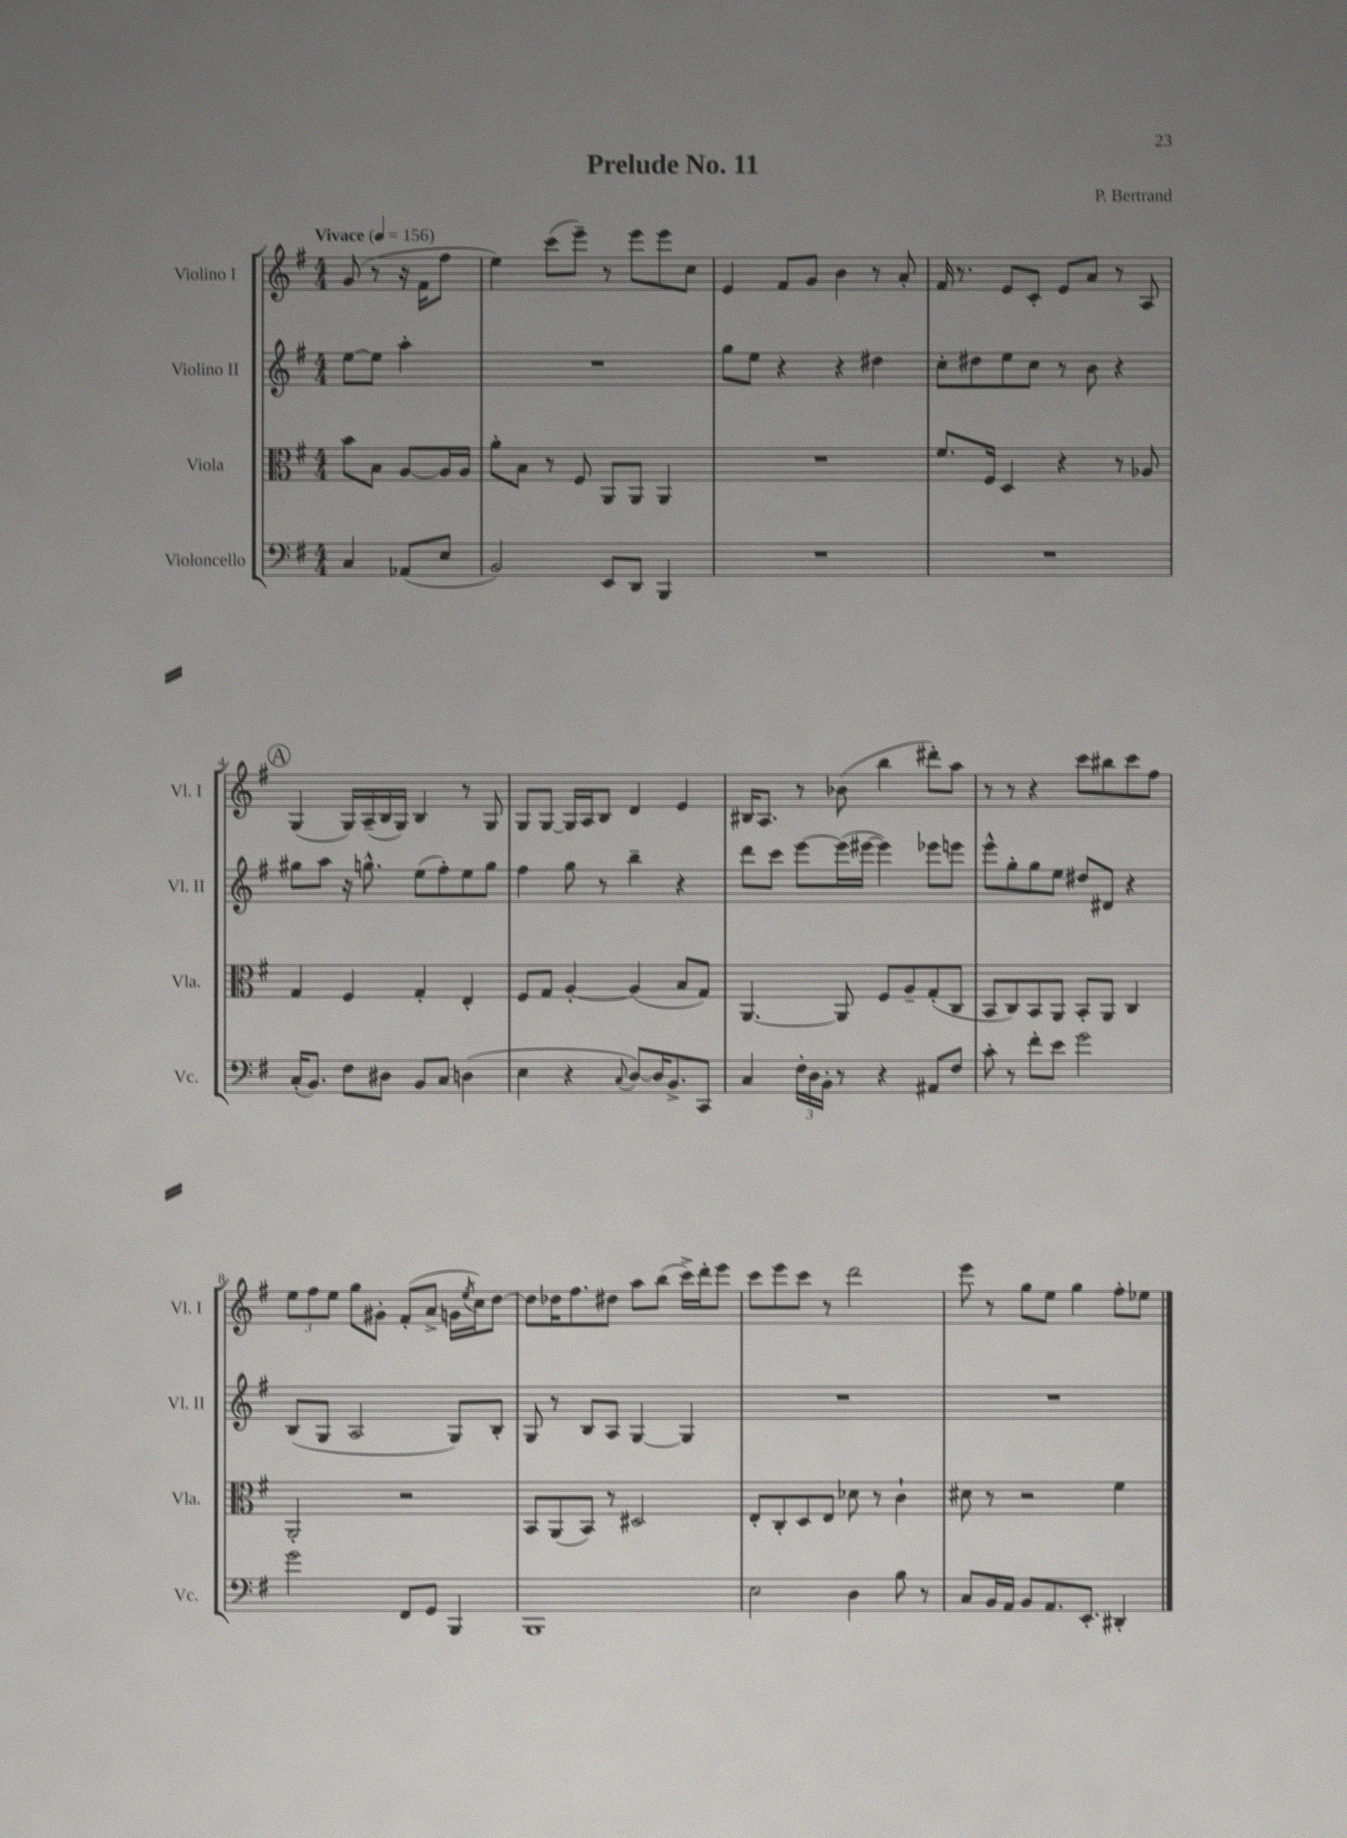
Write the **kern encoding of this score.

**kern	**kern	**kern	**kern
*staff4	*staff3	*staff2	*staff1
*clefF4	*clefC3	*clefG2	*clefG2
*k[f#]	*k[f#]	*k[f#]	*k[f#]
*M4/4	*M4/4	*M4/4	*M4/4
*MM156	*MM156	*MM156	*MM156
4C	8b	[8ee	(8g
.	8B	8ee]	8r
(8AA-	[8A	4aa'	16r
.	.	.	16f#
8E	16A]	.	8ff#
.	16A	.	.
=	=	=	=
2BB)	8a'	1r	4ee)
.	8B	.	.
.	8r	.	(8ccc
.	8F#	.	8eee~)
8EE	8AA	.	8r
8DD	8AA	.	8eee
4BBB	4AA	.	8eee
.	.	.	8cc
=	=	=	=
1r	1r	8gg	4e
.	.	8ee	.
.	.	4r	8f#
.	.	.	8g
.	.	4r	4b
.	.	4dd#	8r
.	.	.	8a'
=	=	=	=
1r	8.f#	8cc'	16f#
.	.	.	8.r
.	.	8dd#	.
.	16F#	.	.
.	4D	8ee	8e
.	.	8cc	8c'
.	4r	8r	8e
.	.	8b	8a
.	8r	4r	8r
.	8A-	.	8A
=	=	=	=
(16C'	4G	8gg#	(4G
8.BB)	.	.	.
.	.	8aa	.
8F#	4F#	16r	16G)
.	.	8.gg^^	(16A~
8D#	.	.	16B
.	.	.	16G)
8BB	4G'	(8ee	4B
8C	.	8ff#')	.
(4D	4E'	8ee	8r
.	.	8gg	8G
=	=	=	=
4E	8F#	4ff#	8G
.	8G	.	[8G
4r	[4A'	8gg	16G]
.	.	.	16A
.	.	8r	8B
8qqC	.	.	.
[8D)	(4A]	4bb~	4d
16D]	.	.	.
8.BB^	.	.	.
.	8B	4r	4e
8CC	8G)	.	.
=	=	=	=
4C	[4.AA	8ddd	16B#
.	.	.	8.A
.	.	8ccc	.
24F#'	.	[8eee	8r
24D	.	.	.
24BB'	.	.	.
8r	8AA]	(16eee]	(8b-
.	.	[16eee#	.
4r	8F#	4eee#])	4bb
.	8A~	.	.
8AA#	(8G'	8eee-	8ddd#')
8F#	8C	8eee	8aa
=	=	=	=
8c'	8BB	8eee^^	8r
8r	8C)	8gg'	8r
8f#'	8BB	8gg	4r
8e	8AA	8ee	.
2g	8BB'	8dd#	8ccc
.	8AA	8d#	8bb#
.	4C	4r	8ccc
.	.	.	8ff#
=	=	=	=
2g	2AA'	(8B	12ee
.	.	.	12ff#
.	.	8G	.
.	.	.	12ee
.	.	2A	8gg
.	.	.	8g#'
8FF#	2r	.	(8f#'
8GG	.	.	8a^
4BBB	.	8G)	16g
.	.	.	8qee
.	.	.	16cc)
.	.	8B'	[8dd
=	=	=	=
1BBB	8BB	8G	8dd]
.	(8AA	8r	16dd-
.	.	.	8.ff#
.	8BB)	8B	.
.	8r	8A	8dd#
.	2D#	[4G	8aa
.	.	.	(8bb
.	.	4G]	16ccc^)
.	.	.	16ddd'
.	.	.	8eee
=	=	=	=
2E	8E'	1r	8ccc
.	8C'	.	8eee
.	8D	.	8ccc
.	8E	.	8r
4D	8d-	.	2ddd
.	8r	.	.
8B	4c`	.	.
8r	.	.	.
=	=	=	=
8C	8d#	1r	8eee
16BB	8r	.	8r
16AA	.	.	.
8BB	2r	.	8gg
8.AA	.	.	8ee
.	.	.	4gg
8.EE'	.	.	.
4DD#'	4f#	.	8ff#'
.	.	.	8ee-
==	==	==	==
*-	*-	*-	*-
